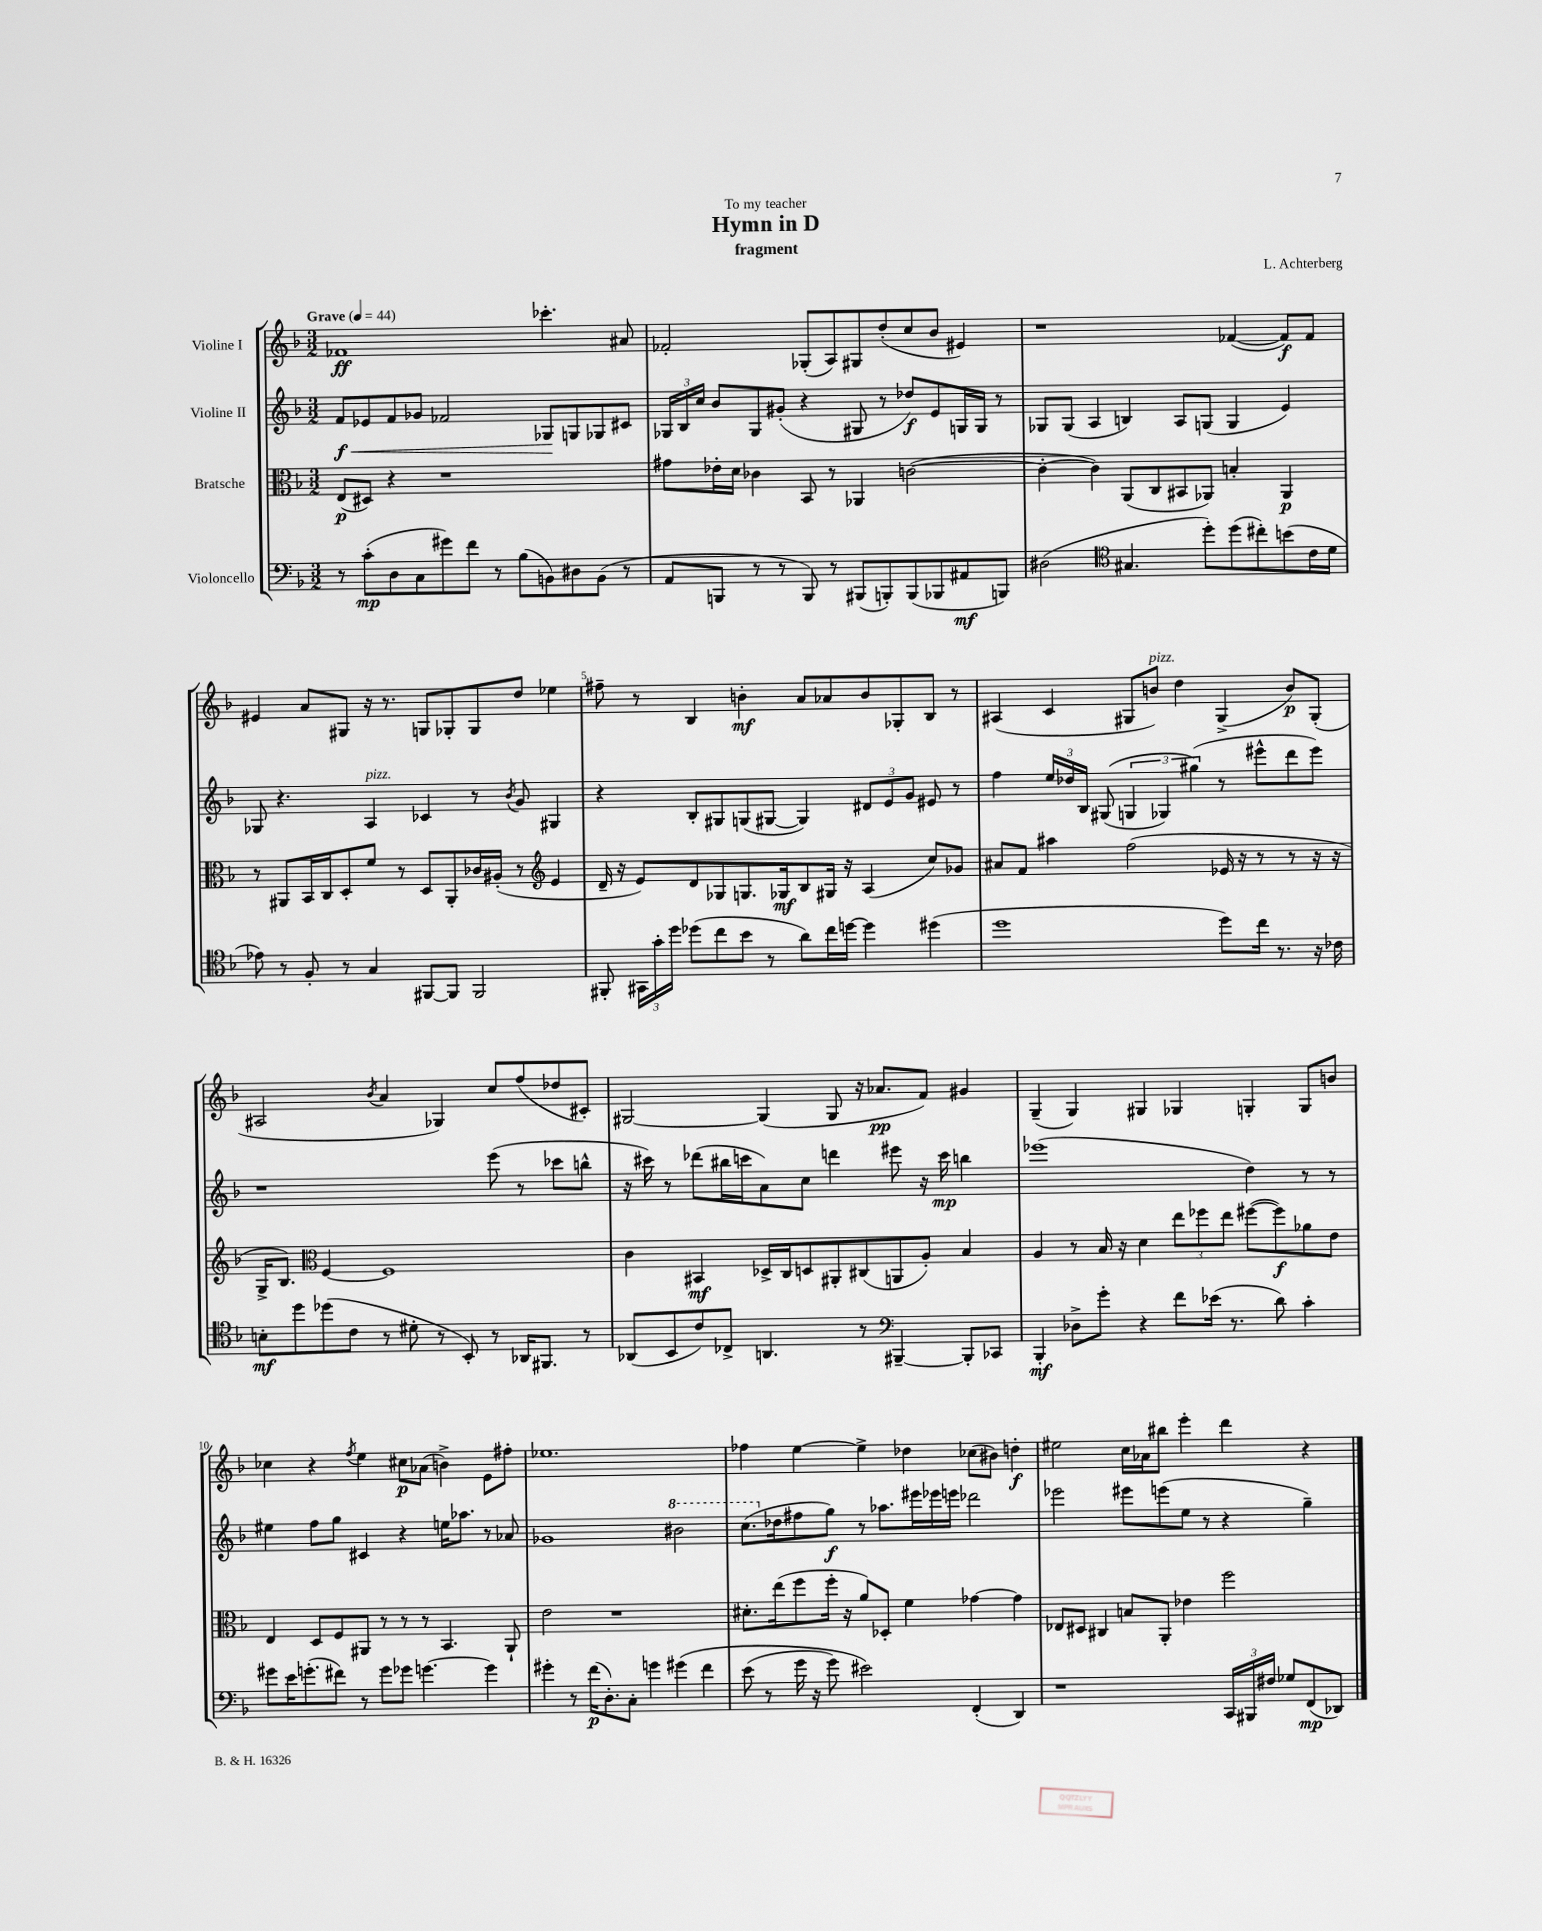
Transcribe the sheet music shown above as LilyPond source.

\header { title = "Hymn in D" composer = "L. Achterberg" subtitle = "fragment" dedication = "To my teacher" }
<<
\new StaffGroup <<
\new Staff = "s0" \with { instrumentName = "Violine I" } {
    \clef treble \key f \major \numericTimeSignature \time 3/2 \tempo "Grave" 4 = 44
    \autoBeamOff fes'1\ff ces'''4.-. ais'8 |
    fes'2-. ges8[-.( a8) gis8 d''8-.( c''8 bes'8] eis'4) |
    r1 fes'4~( fes'8[\f) fes'8] |
    eis'4 a'8[ gis8] r16 r8. g8[ ges8-. ges8 d''8] ees''4 |
    fis''8-- r8 bes4 b'4-.\mf a'8[ aes'8 b'8 ges8-. bes8] r8 |
    ais4( c'4 gis8[ b'8]^\markup { \italic "pizz." }) d''4 gis4->( b'8[\p) gis8]-.( |
    ais2 \acciaccatura { bes'8 } a'4 ges4) c''8[ f''8( des''8 cis'8]-.) |
    gis2~ gis4( gis8 r16 aes'8.[\pp f'8]) gis'4 |
    g4--( g4) gis4 ges4 g4-. g8[ b'8] |
    ces''4 r4 \acciaccatura { f''8 } e''4 cis''8[\p aes'8]( b'4->) e'8[ fis''8]-. |
    ees''1. |
    fes''4 e''4~ e''4-> des''4 ces''8[( bis'8]) d''4-.\f |
    eis''2 c''16[ aes'16 bis''8] e'''4-. d'''4 r4 \bar "|." |
}
\new Staff = "s1" \with { instrumentName = "Violine II" } {
    \clef treble \key f \major \numericTimeSignature \time 3/2
    \autoBeamOff f'8[\f\< ees'8 f'8 ges'8] fes'2 ges8[\! g8 ges8 cis'8] |
    \tuplet 3/2 { ges16[ bes16 c''16] } bes'8[ ges8 gis'8]-.( r4 gis8 r8 des''8[\f) e'8 g16 g16] r8 |
    ges8[ ges8]( a4 b4) a8[ g8]( g4 e'4) |
    ges8 r4. a4^\markup { \italic "pizz." } ces'4 r8 \acciaccatura { bes'8 } g'8 gis4 |
    r4 bes8[-. gis8 g8( gis8]~ gis4) \tuplet 3/2 { dis'8[ e'8 g'8] } eis'8 r8 |
    f''4 \tuplet 3/2 { e''16[ des''16 bes16] } gis8(\( \tuplet 3/2 { g4 ges4) gis''4(\) } r8 eis'''8[-^ d'''8 eis'''8]) |
    r1 e'''8( r8 ces'''8[ b''8]-^ |
    r16 cis'''16) r8 des'''8[( bis''16 c'''16 a'8) c''8] d'''4 eis'''8 r16 c'''16\mp b''4 |
    ees'''1( d''4) r8 r8 |
    eis''4 f''8[ g''8] cis'4 r4 e''16[ aes''8.] r8 aes'8 |
    ges'1 \ottava #1 bis''2 |
    c'''8.[( \ottava #0 des''16 fis''8 g''8]\f) r8 aes''8.[ eis'''16 ees'''16 e'''16] des'''2 |
    ees'''2 eis'''8[ e'''8( e''8] r8 r4 g''4--) \bar "|." |
}
\new Staff = "s2" \with { instrumentName = "Bratsche" } {
    \clef alto \key f \major \numericTimeSignature \time 3/2
    \autoBeamOff e8[\p( dis8]) r4 r1 |
    gis'8[ ees'16-. d'16] ces'4 bes,8 r8 aes,4 c'2~( |
    c'4~-. c'4) a,8[( c8 bis,8 aes,8]) b4-. aes,4\p |
    r8 ais,8[ bes,16 c16 d8-. f'8] r8 d8[ ais,8-. ces'16 ais16]-.( r8 \clef treble e'4 |
    d'16-- r16 e'8[) d'8 ges8 g8. ges16\mf bes8 gis16] r16 a4( c''8[) ges'8] |
    ais'8[ f'8] ais''4 f''2( ees'16 r16 r8 r8 r16 r16 |
    g16[-> bes8.]) \clef alto f4~ f1 |
    c'4 bis,4\mf des16[-> c16 d8 ais,8-. cis8( a,8 a8]-.) bes4 |
    a4 r8 bes16 r16 d'4 \tuplet 3/2 { e''8[ fes''8 e''8] } fis''8[~( fis''8\f) aes'8 e'8] |
    e4 d8[ f8 ais,8] r8 r8 r8 bes,4. ais,8-! |
    e'2 r1 |
    dis'8.[-. e''16( f''8 f''16]-. r16 a'8[) des8]-. f'4 ges'4~ ges'4 |
    ees8[ dis8] cis4 b8[ a,8]-. ees'4 f''2 \bar "|." |
}
\new Staff = "s3" \with { instrumentName = "Violoncello" } {
    \clef bass \key f \major \numericTimeSignature \time 3/2
    \autoBeamOff r8 c'8[-.\mp( d8 c8 gis'8) f'8] r8 bes8[( b,8) dis8 b,8]( r8 |
    a,8[ b,,8] r8 r8 b,,8) r8 bis,,8[( b,,8-.) b,,8( bes,,8 ais,8\mf b,,8]) |
    dis2( \clef tenor gis4. d''8[-.) d''8( cis''8-.) b'8( c'16 d'16] |
    ees'8) r8 f8-. r8 g4 fis,8[~ fis,8] fis,2 |
    fis,8-. \tuplet 3/2 { gis,16[ g'16-. d''16] } des''8[( c''8 bes'8] r8 a'8[) c''16 d''16]~ d''4 dis''4( |
    d''1 d''8[) c''16] r8. r16 ces'16 |
    b8[-.\mf d''8 des''8( c'8] r8 dis'8-. r8 bes,8-.) r8 aes,16[ fis,8.] r8 |
    aes,8[( bes,8 c'8) ces8]-> a,4. r8 \clef bass bis,,4~-- bis,,8[-. ces,8] |
    bes,,4-.\mf des8[-> g'8]-. r4 f'8[ ees'16]( r8. d'8) c'4-. |
    gis'8[ e'16 g'8.-.( fis'8]) r8 g'8[ ges'8] g'4.~ g'4 |
    gis'4-. r8 f'16[\p( d8.-.) c8]-. g'4 gis'4\( f'4 |
    e'8( r8 g'16 r16 g'8) eis'2\) f,4-.( d,4) |
    r1 \tuplet 3/2 { c,16[ bis,,16 fis16] } ges8[ f,8\mp( des,8]) \bar "|." |
}
>>
>>
\layout { \context { \Score \override BarNumber.break-visibility = ##(#f #t #t) barNumberVisibility = #(every-nth-bar-number-visible 5) } }
